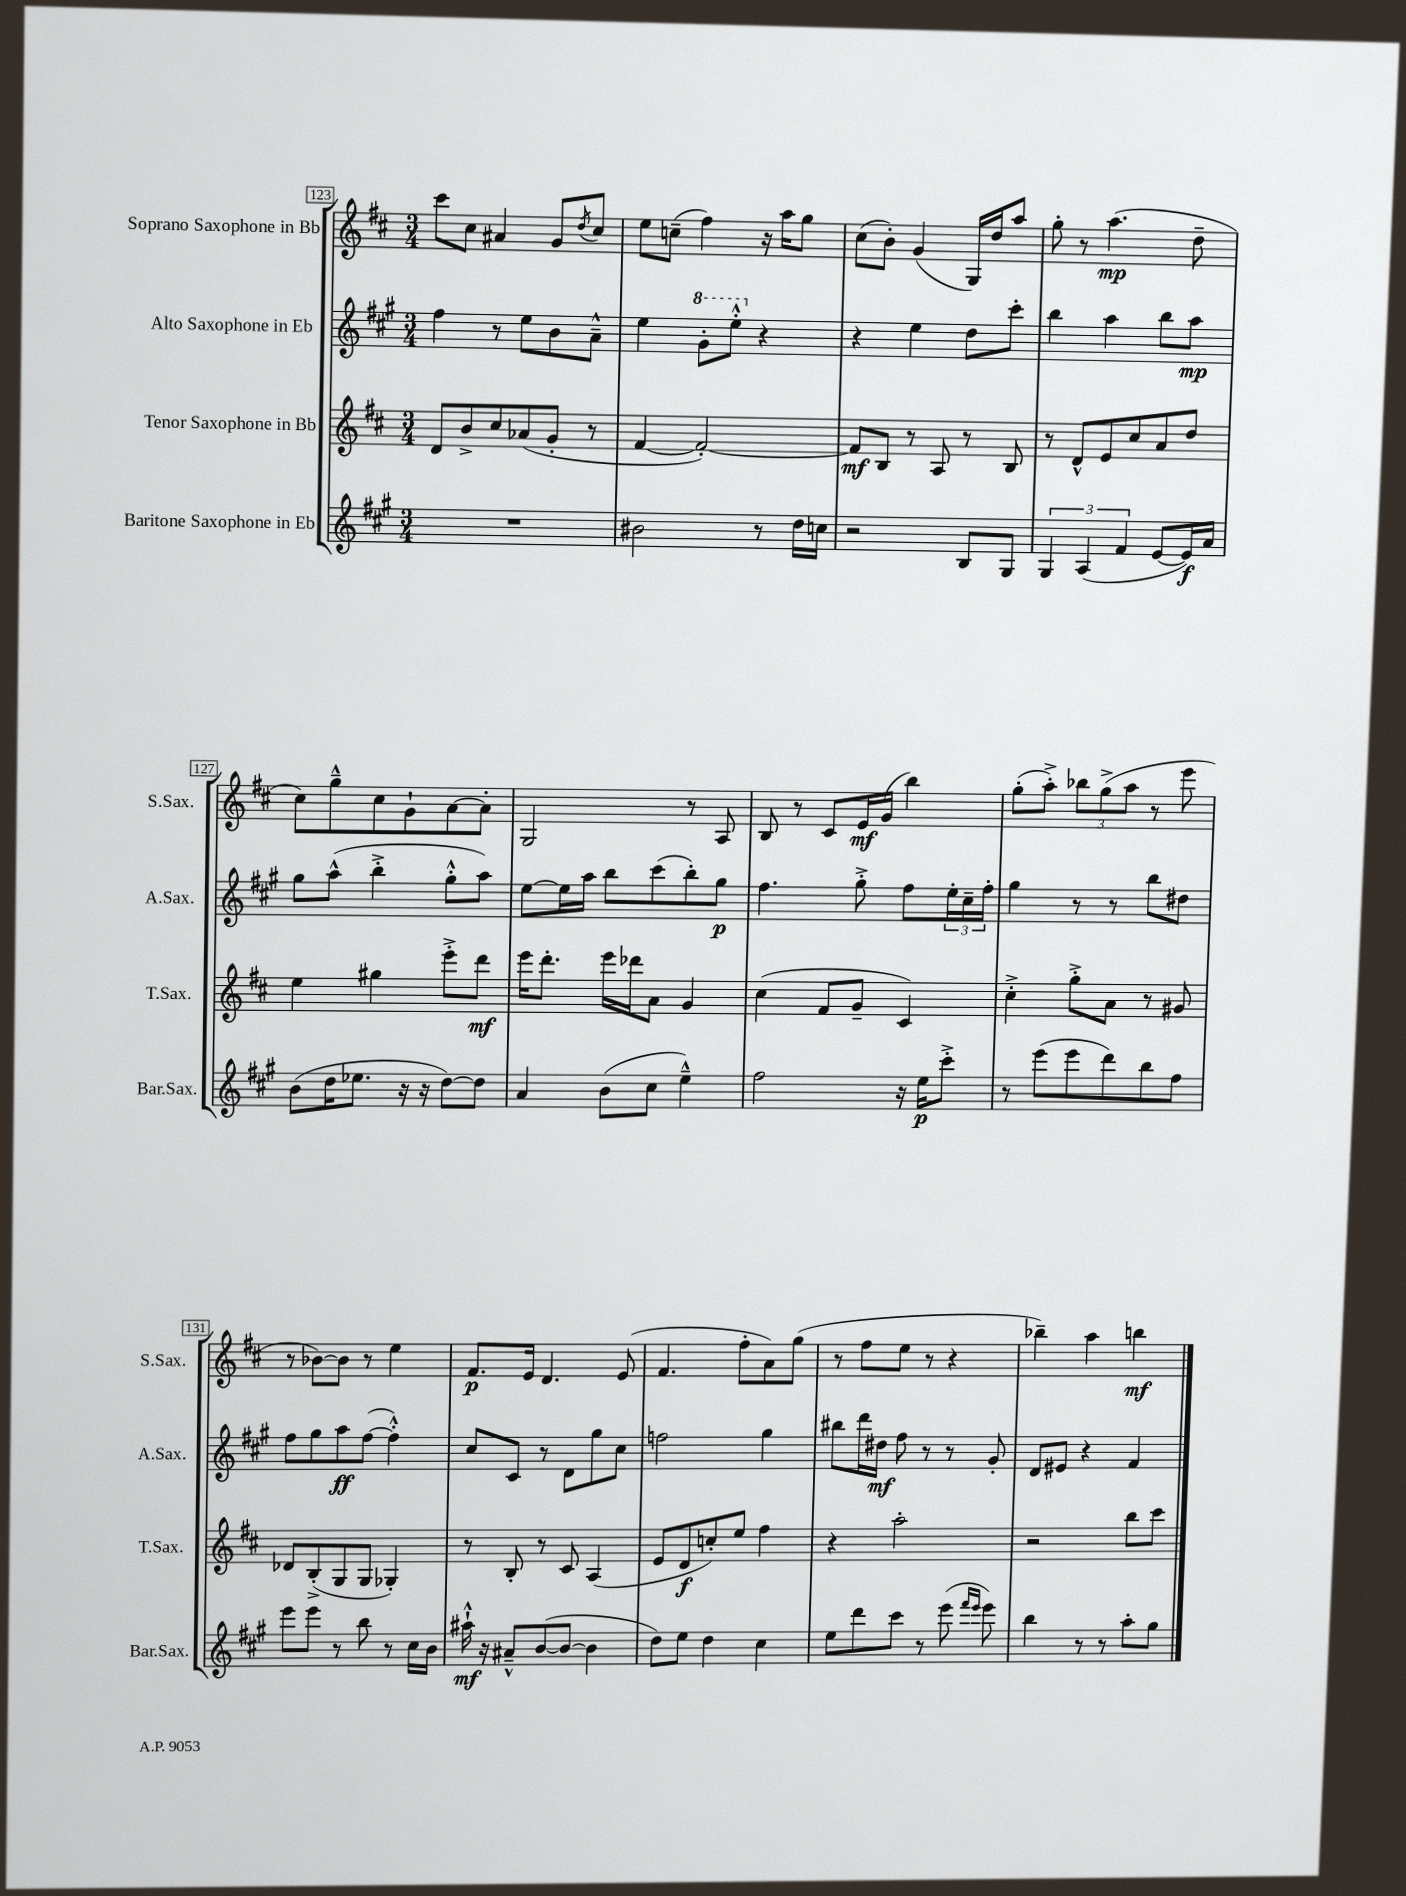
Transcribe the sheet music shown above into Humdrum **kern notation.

**kern	**dynam	**kern	**dynam	**kern	**dynam	**kern	**dynam
*part4	*part4	*part3	*part3	*part2	*part2	*part1	*part1
*staff4	*staff4	*staff3	*staff3	*staff2	*staff2	*staff1	*staff1
*I"Baritone Saxophone in Eb	*	*I"Tenor Saxophone in Bb	*	*I"Alto Saxophone in Eb	*	*I"Soprano Saxophone in Bb	*
*I'Bar.Sax.	*	*I'T.Sax.	*	*I'A.Sax.	*	*I'S.Sax.	*
*clefG2	*	*clefG2	*	*clefG2	*	*clefG2	*
*k[f#c#g#]	*	*k[f#c#]	*	*k[f#c#g#]	*	*k[f#c#]	*
*M3/4	*	*M3/4	*	*M3/4	*	*M3/4	*
=123	=123	=123	=123	=123	=123	=123	=123
2.r	.	8d/L	.	4ff#\	.	8ccc#\L	.
.	.	8b^/	.	.	.	8cc#\J	.
.	.	8cc#/	.	8r	.	4a#X/	.
.	.	(8a-X/	.	8ee\L	.	.	.
.	.	8g'/J	.	8b\	.	8g/L	.
.	.	.	.	.	.	8qdd/	.
.	.	8r	.	8a~^^\J	.	8cc#/J	.
=124	=124	=124	=124	=124	=124	=124	=124
2b#X\	.	[4f#/	.	4ee\	.	8ee\L	.
.	.	.	.	.	.	(8ccn~\J	.
*	*	*	*	*8va	*	*	*
.	.	2f#'/_)	.	8gg#'\L	.	4ff#\)	.
.	.	.	.	8eee'^^\J	.	.	.
*	*	*	*	*X8va	*	*	*
8r	.	.	.	4r	.	16r	.
.	.	.	.	.	.	16aa\KL	.
16dd\LL	.	.	.	.	.	8gg\J	.
16ccn\JJ	.	.	.	.	.	.	.
=125	=125	=125	=125	=125	=125	=125	=125
2r	.	8f#/L]	mf	4r	.	(8cc#\L	.
.	.	8B/J	.	.	.	8b'\J)	.
.	.	8r	.	4ee\	.	(4g/	.
.	.	8A/	.	.	.	.	.
8B/L	.	8r	.	8dd\L	.	16G/LL)	.
.	.	.	.	.	.	16dd/J	.
8G#/J	.	8B/	.	8ccc#'\J	.	8aa/J	.
=126	=126	=126	=126	=126	=126	=126	=126
6G#/	.	8r	.	4bb\	.	8gg'\	.
.	.	8d^^/L	.	.	.	8r	.
(6A/	.	.	.	.	.	.	.
.	.	8e/	.	4aa\	.	(4.aa\	mp
6f#/	.	.	.	.	.	.	.
.	.	8cc#/	.	.	.	.	.
[8e/L	.	8a/	.	8bb\L	.	.	.
16e/L])	f	8dd/J	.	8aa\J	mp	8dd~\	.
16a/JJ	.	.	.	.	.	.	.
!!LO:LB:g=z
=127	=127	=127	=127	=127	=127	=127	=127
(8b\L	.	4ee\	.	8gg#\L	.	8cc#\L)	.
16dd\K	.	.	.	(8aa^^\J	.	8gg~^^\	.
8.ee-X\J	.	.	.	.	.	.	.
.	.	4gg#X\	.	4bb'^\	.	8cc#\	.
16r	.	.	.	.	.	8g`\	.
16r	.	.	.	.	.	.	.
[8dd\L)	.	8eee'^\L	.	8gg#'^^\L	.	[8a\	.
8dd\J]	.	8ddd\J	mf	8aa\J)	.	8a'\J]	.
=128	=128	=128	=128	=128	=128	=128	=128
4a/	.	16eee\KL	.	[8ee\L	.	2G/	.
.	.	8.ddd'\J	.	.	.	.	.
.	.	.	.	16ee\L]	.	.	.
.	.	.	.	16aa\JJ	.	.	.
(8b\L	.	16eee\LL	.	8bb\L	.	.	.
.	.	16ddd-X\J	.	.	.	.	.
8cc#\J	.	8a\J	.	(8ccc#\	.	.	.
4ee~^^\)	.	4g/	.	8bb'\)	.	8r	.
.	.	.	.	8gg#\J	p	8A/	.
=129	=129	=129	=129	=129	=129	=129	=129
2ff#\	.	(4cc#\	.	4.ff#\	.	8B/	.
.	.	.	.	.	.	8r	.
.	.	8f#/L	.	.	.	8c#/L	.
.	.	8g~/J	.	8gg#'^\	.	16e/L	mf
.	.	.	.	.	.	(16g/JJ	.
16r	.	4c#/)	.	8ff#\L	.	4bb\)	.
16ee\KL	p	.	.	.	.	.	.
8ccc#'^\J	.	.	.	24ee'\L	.	.	.
.	.	.	.	24cc#~\	.	.	.
.	.	.	.	24ff#'\JJ	.	.	.
=130	=130	=130	=130	=130	=130	=130	=130
8r	.	4cc#'^\	.	4gg#\	.	(8gg'\L	.
(8eee\L	.	.	.	.	.	8aa'^\J)	.
8eee\	.	8gg'^\L	.	8r	.	12bb-X\L	.
.	.	.	.	.	.	(12gg^\	.
8ddd\)	.	8a\J	.	8r	.	.	.
.	.	.	.	.	.	12aa\J	.
8bb\	.	8r	.	8bb\L	.	8r	.
8ff#\J	.	8g#X/	.	8dd#X\J	.	8eee\	.
!!LO:LB:g=z
=131	=131	=131	=131	=131	=131	=131	=131
8eee\L	.	8d-X/L	.	8ff#\L	.	8r	.
8eee\J	.	(8B'^/	.	8gg#\	.	[8b-X\L)	.
8r	.	8G/	.	8aa\	ff	8b-\J]	.
8bb\	.	8G/J	.	([8ff#\J	.	8r	.
8r	.	4G-X'/)	.	4ff#'^^\])	.	4ee\	.
16cc#\LL	.	.	.	.	.	.	.
16b\JJ	.	.	.	.	.	.	.
=132	=132	=132	=132	=132	=132	=132	=132
16aa#X`^^\	mf	8r	.	8cc#/L	.	8.f#/L	p
16r	.	.	.	.	.	.	.
8a#X~^^/L	.	8B'/	.	8c#/J	.	.	.
.	.	.	.	.	.	16e/Jk	.
([8b/	.	8r	.	8r	.	4.d/	.
8b/J_	.	8c#/	.	8d\L	.	.	.
4b\]	.	(4A/	.	8gg#\	.	.	.
.	.	.	.	8cc#\J	.	(8e/	.
=133	=133	=133	=133	=133	=133	=133	=133
8dd\L)	.	8e/L	.	2ffn\	.	4.f#/	.
8ee\J	.	8d/	f	.	.	.	.
4dd\	.	8ccn'/)	.	.	.	.	.
.	.	8ee/J	.	.	.	8ff#'\L	.
4cc#\	.	4ff#\	.	4gg#\	.	8a\)	.
.	.	.	.	.	.	(8gg\J	.
=134	=134	=134	=134	=134	=134	=134	=134
8ee\L	.	4r	.	8bb#X\L	.	8r	.
8ddd\	.	.	.	16ddd\L	.	8ff#\L	.
.	.	.	.	16dd#X\JJ	mf	.	.
8ccc#\J	.	2aa'\	.	8ff#\	.	8ee\J	.
8r	.	.	.	8r	.	8r	.
(8eee\	.	.	.	8r	.	4r	.
16qqfff#/LL	.	.	.	.	.	.	.
16qqeee/JJ	.	.	.	.	.	.	.
8eee\)	.	.	.	8g#'/	.	.	.
=135	=135	=135	=135	=135	=135	=135	=135
4bb\	.	2r	.	8d/L	.	4bb-X~\)	.
.	.	.	.	8e#X/J	.	.	.
8r	.	.	.	4r	.	4aa\	.
8r	.	.	.	.	.	.	.
8aa'\L	.	8bb\L	.	4f#/	.	4bbn\	mf
8gg#\J	.	8ccc#\J	.	.	.	.	.
==	==	==	==	==	==	==	==
*-	*-	*-	*-	*-	*-	*-	*-
